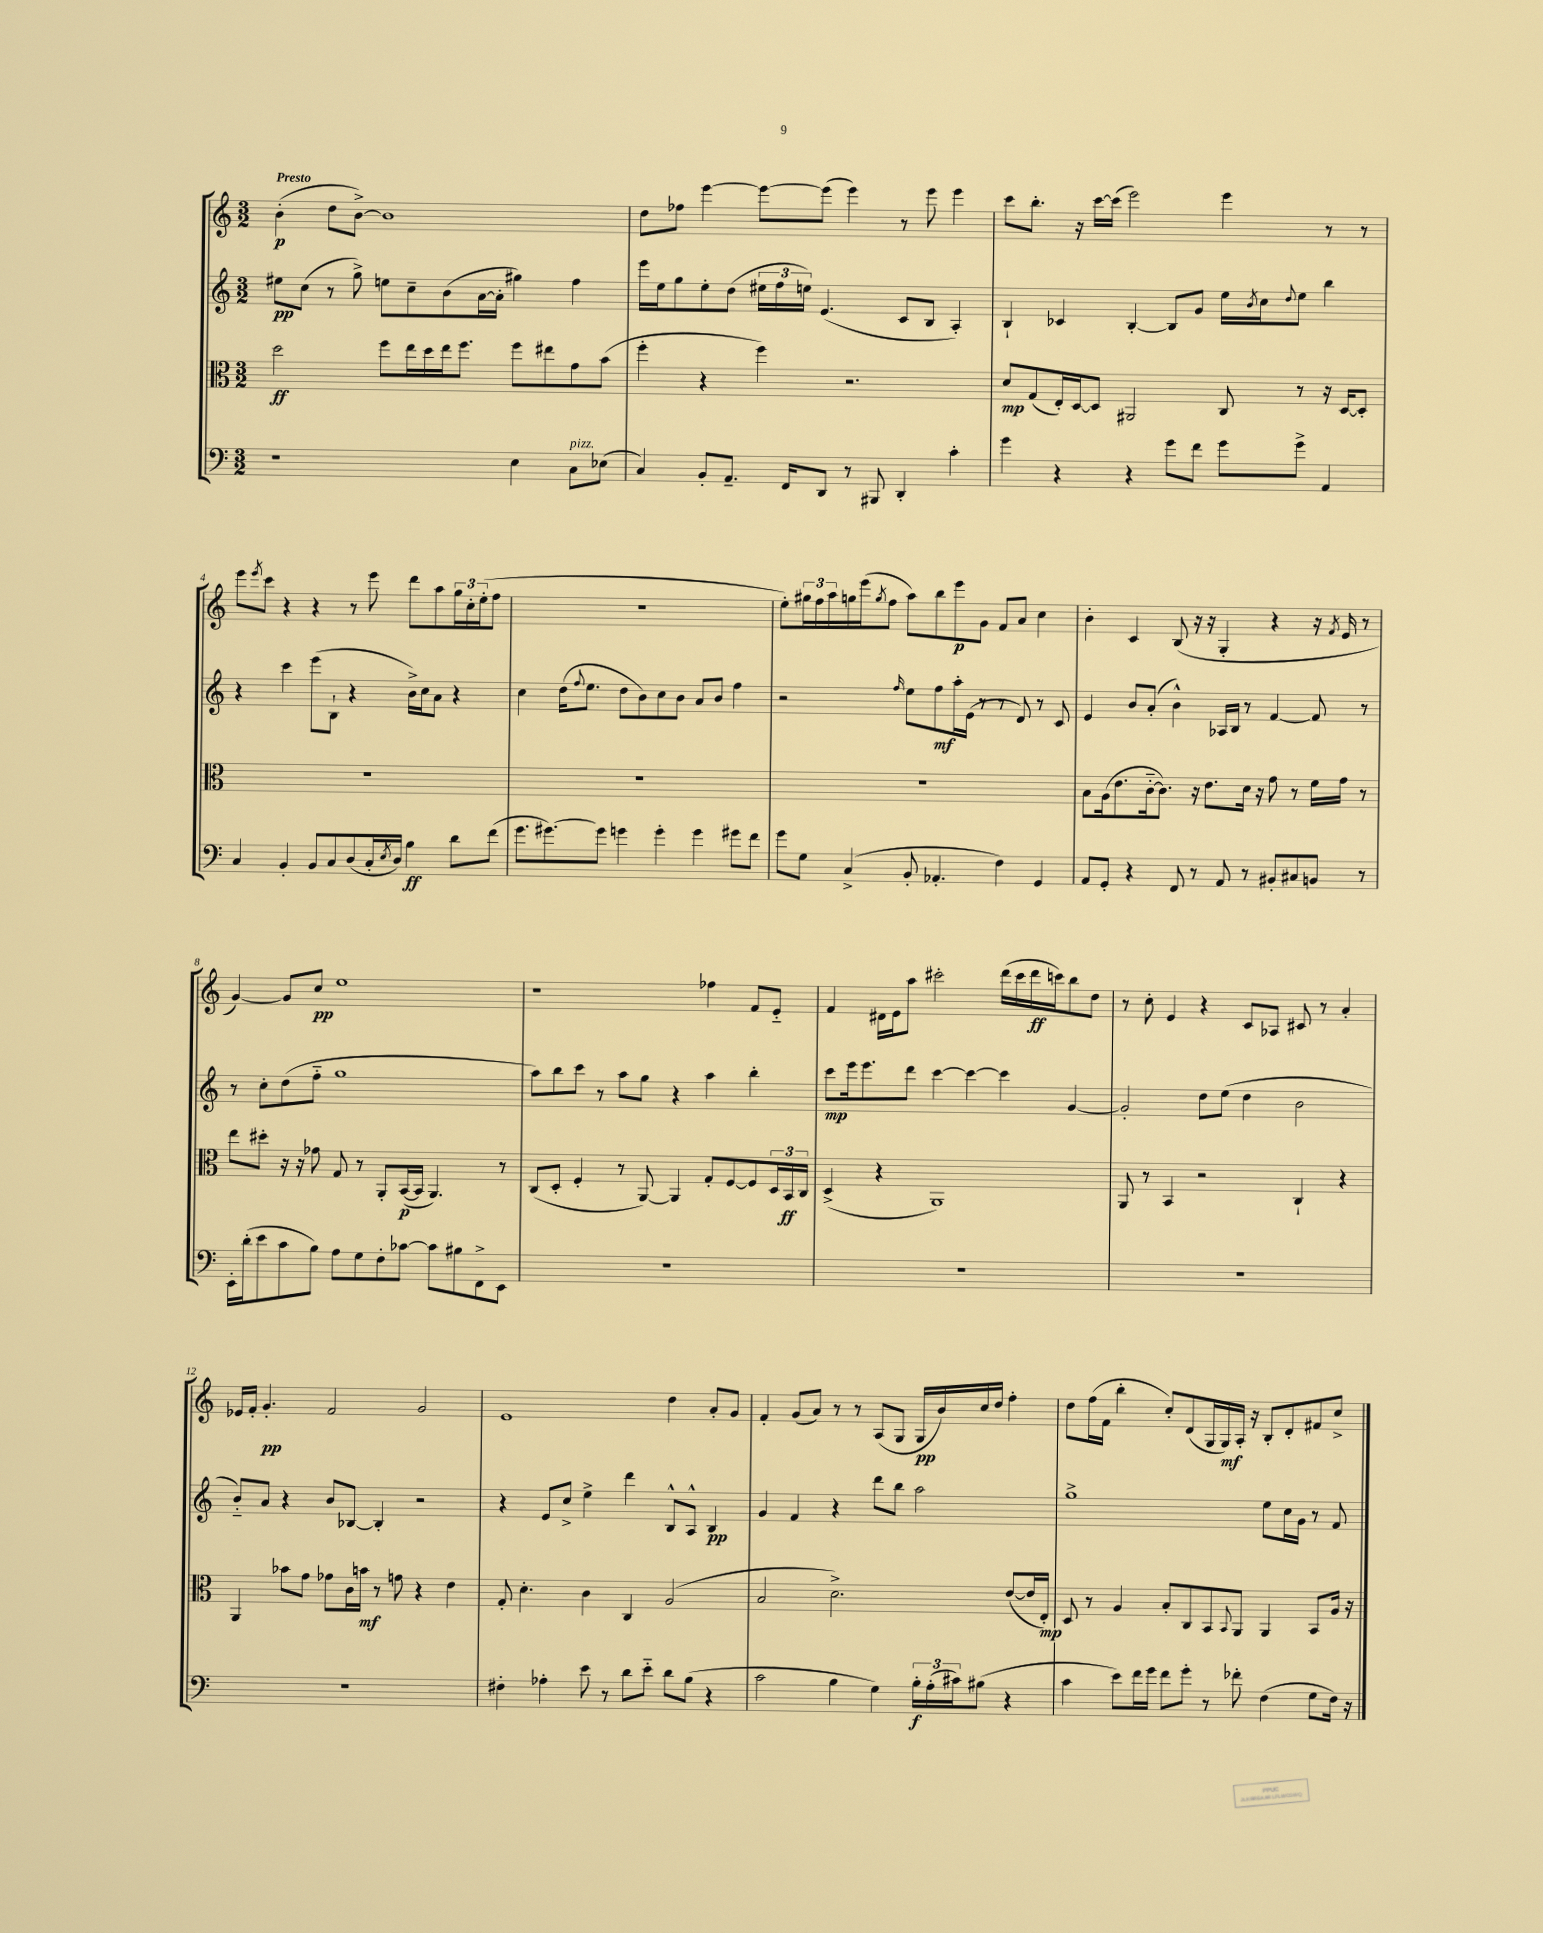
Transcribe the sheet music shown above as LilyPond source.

<<
\new StaffGroup <<
\new Staff = "s0" {
    \clef treble \key c \major \numericTimeSignature \time 3/2 \tempo "Presto"
    b'4-.\p( d''8 b'8~->) b'1 |
    d''8 fes''8 e'''4~ e'''8~ e'''8( e'''4) r8 e'''8 e'''4 |
    c'''8 b''8.-. r16 c'''16~ c'''16( e'''2) e'''4 r8 r8 |
    e'''8 \acciaccatura { e'''8 } c'''8 r4 r4 r8 e'''8 d'''8 a''8 \tuplet 3/2 { g''16 c''16-. e''16-.( } f''8 |
    R1. |
    e''8-.) \tuplet 3/2 { gis''16 f''16 a''16 } g''16 e'''16( \acciaccatura { g''8 } f''8 a''8) b''8 e'''8\p g'8 f'8 a'8 c''4 |
    b'4-. c'4 b8( r16 r16 g4-. r4 r16 \acciaccatura { f'8 } e'16 r8 |
    g'4~) g'8 c''8\pp e''1 |
    r1 fes''4 f'8 e'8-_ |
    f'4 dis'16 e'16 a''8 cis'''2-. d'''16( cis'''16 d'''16\ff c'''16) b''8 d''8 |
    r8 c''8-. e'4 r4 c'8 aes8 cis'8 r8 a'4-. |
    ees'16 f'16-. g'4.-.\pp f'2 g'2 |
    e'1 d''4 a'8-. g'8 |
    f'4-. g'8( a'8) r8 r8 a8( g8 g16\pp b'16) c''16 d''16 f''4-. |
    d''8 f''16( f'16 b''4-. c''8-.) d'8( g16 g16\mf) a16-. r16 b8-. d'8-. fis'8 c''8-> \bar "|." |
}
\new Staff = "s1" {
    \clef treble \key c \major \numericTimeSignature \time 3/2
    eis''8\pp c''8( r8 g''8->) e''8 c''8-- b'8( a'16~ a'16-. gis''4) f''4 |
    e'''16 e''16 g''8 e''8-. d''8( \tuplet 3/2 { eis''16 f''16 e''16) } e'4.( c'8 b8 a4-.) |
    b4-! ces'4 b4~-. b8 g'8 e''16 \acciaccatura { b'8 } c''16 \appoggiatura { d''8 } e''8 b''4 |
    r4 c'''4 e'''8( b8-! r4 b'16->) c''16 a'8 r4 |
    c''4 d''16( \appoggiatura { f''8 } e''8. d''8 b'8) c''8 b'8 a'8 b'8 f''4 |
    r2 \grace { f''16 } e''8 f''8\mf a''16-. e'16( r8 r8 d'8) r8 c'8 |
    e'4 b'8 a'8-.( b'4-^) aes16 b16 r8 f'4~ f'8 r8 |
    r8 c''8-. d''8( f''8-_ g''1 |
    a''8) b''8 c'''8 r8 a''8 g''8 r4 a''4 b''4-. |
    c'''8\mp e'''16 e'''8. d'''8 c'''4~ c'''4~ c'''4 g'4~ |
    g'2-. d''8 e''8( d''4 b'2 |
    b'8-_) a'8 r4 b'8 bes8~ bes4-. r2 |
    r4 e'8 c''8-> e''4-> d'''4 b8-^ a8-^ b4\pp |
    g'4 f'4 r4 d'''8 b''8 a''2 |
    g''1-> e''8 c''16 g'16 r8 f'8 \bar "|." |
}
\new Staff = "s2" {
    \clef alto \key c \major \numericTimeSignature \time 3/2
    d''2\ff f''8 e''16 d''16 e''16 f''8. f''8 eis''8 g'8 b'8( |
    f''4-. r4 f''4) r2. |
    d'8\mp g8( e16-.) d16~ d8 ais,2 c8 r8 r16 d16~ d8-. |
    R1. |
    R1. |
    R1. |
    b8 a16( e'8. c'16~-_ c'8.) r16 e'8. d'16 r16 g'8 r8 f'16 g'16 r8 |
    e''8 dis''8-. r16 r16 ges'8 g8 r8 a,8-. b,16~\p( b,16 a,4.) r8 |
    c8( d8-. f4-. r8 a,8~) a,4 g8-. f8~ f8 \tuplet 3/2 { d16 b,16\ff c16 } |
    d4->( r4 a,1) |
    a,8 r8 b,4 r2 c4-! r4 |
    a,4 bes'8 g'8 ges'8 c'16 b'16\mf r8 g'8 r4 e'4 |
    g8-. d'4.-. c'4 c4 a2( |
    b2 d'2.->) e'8~( e'16 e16-.\mp) |
    d8 r8 a4 b8-. c8 b,8 \appoggiatura { b,8 } a,8 a,4 b,8 a16 r16 \bar "|." |
}
\new Staff = "s3" {
    \clef bass \key c \major \numericTimeSignature \time 3/2
    r1 e4 c8^\markup { \italic "pizz." } ees8( |
    c4) b,8-. a,8.-- f,16 d,8 r8 bis,,8 d,4-. c'4-. |
    g'4 r4 r4 g'8 f'8 g'8 g'8-> a,4 |
    c4 b,4-. b,8 c8 d8( c16-. \acciaccatura { e8 } d16) b4\ff d'8 f'8( |
    g'8. gis'8.~) gis'8 g'4 g'4-. g'4 gis'8 f'8 |
    g'8 g8 c4->( b,8-. aes,4.-. f4) g,4 |
    a,8 g,8-. r4 f,8 r8 a,8 r8 bis,8-. cis8 b,8 r8 |
    e,16-. d'16-.( e'8 c'8 b8) a8 g8 f8-. ces'8~ ces'8 bis8 f,8-> e,8 |
    R1. |
    R1. |
    R1. |
    R1. |
    fis4-. aes4-. e'8 r8 d'8 e'8-_ d'8 b8( r4 |
    c'2 b4 g4) \tuplet 3/2 { b16-.\f a16-.( cis'16) } bis8( r4 |
    c'4 e'8) f'16 g'16 f'8 g'8-. r8 fes'8-. f4( g8 f16) r16 \bar "|." |
}
>>
>>
